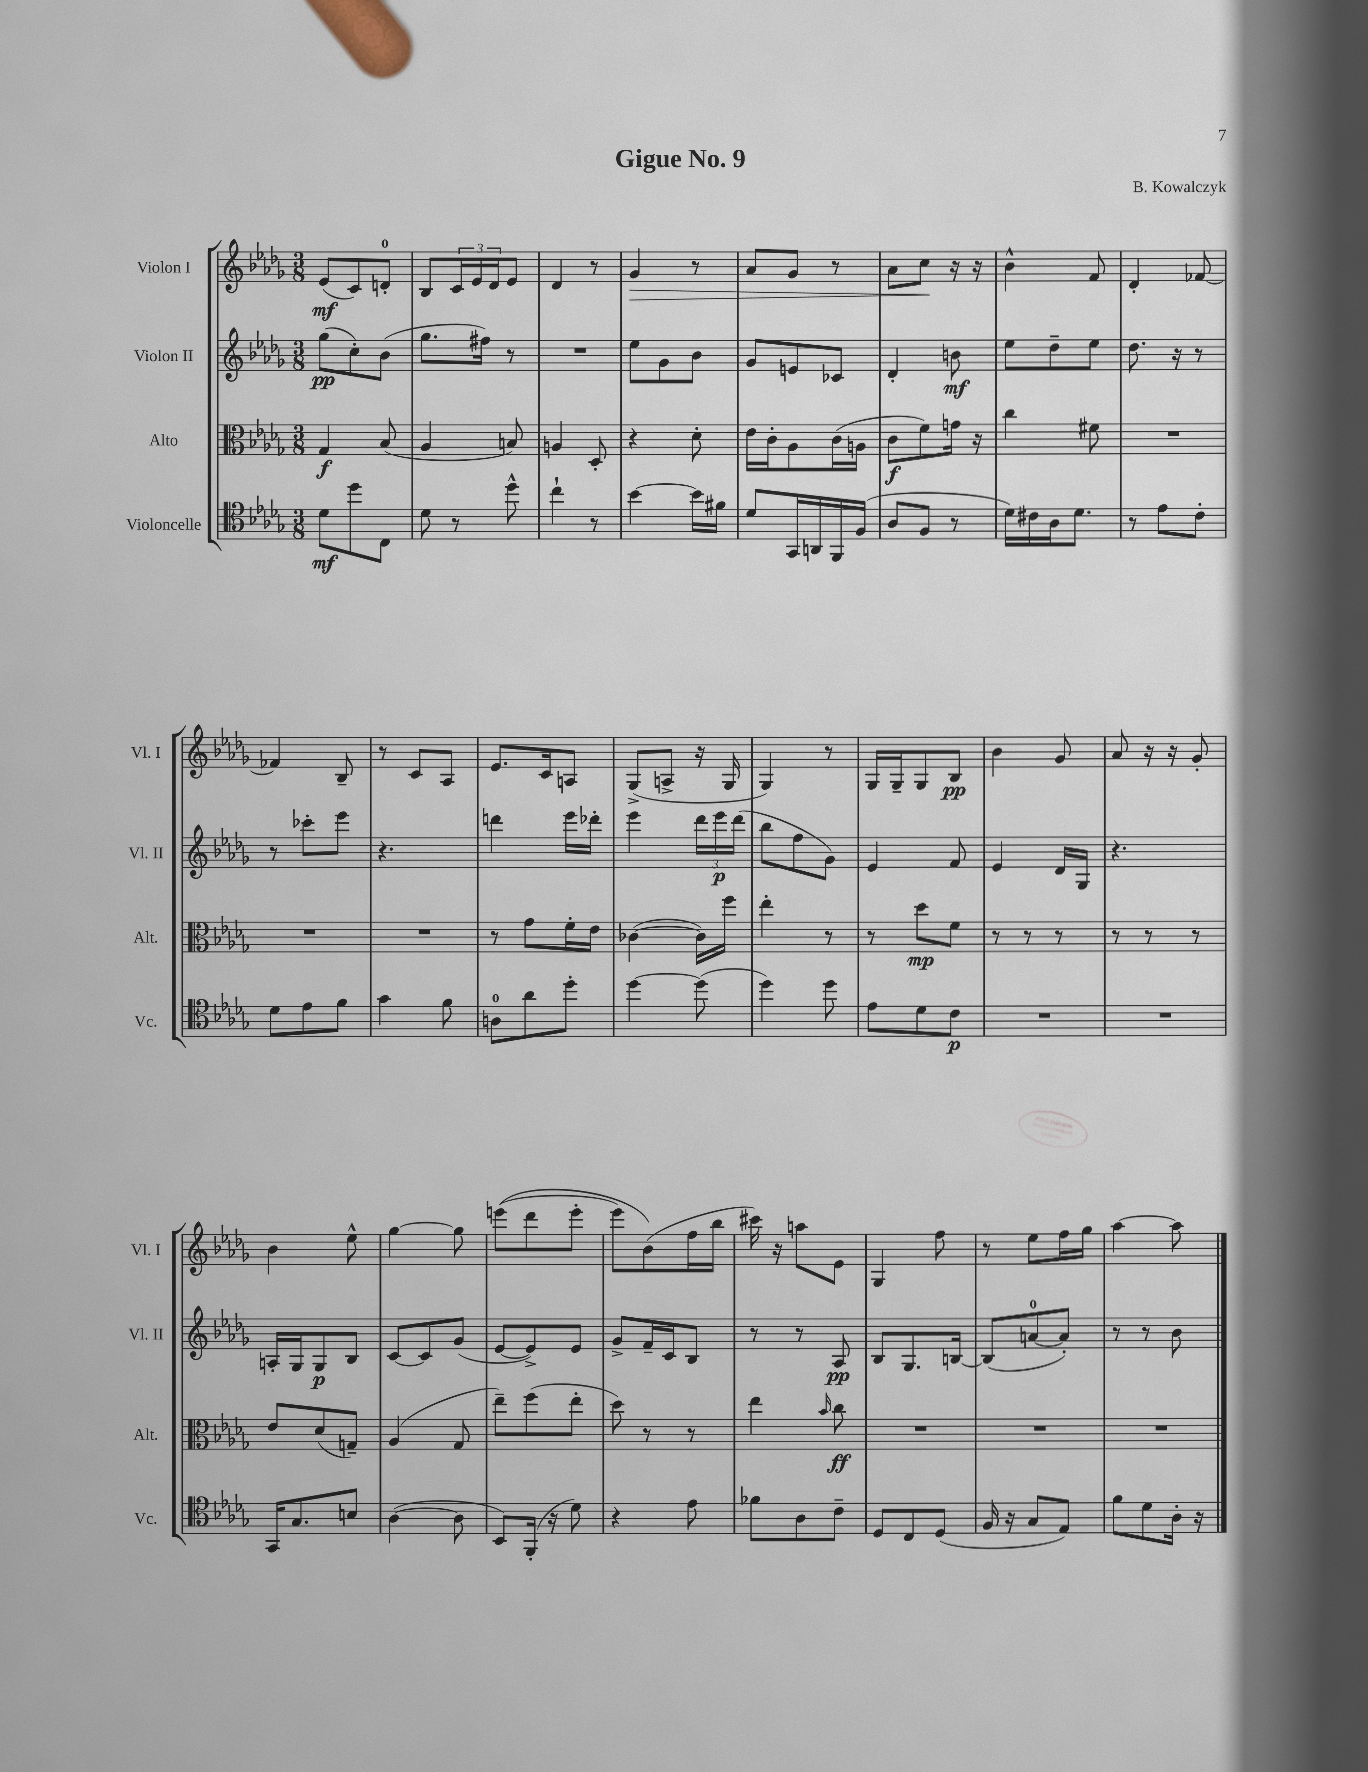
\header { title = "Gigue No. 9" composer = "B. Kowalczyk" }
<<
\new StaffGroup <<
\new Staff = "s0" \with { instrumentName = "Violon I" shortInstrumentName = "Vl. I" } {
    \clef treble \key des \major \numericTimeSignature \time 3/8
    ees'8\mf( c'8) d'8-0-. |
    bes8 \tuplet 3/2 { c'16 ees'16 des'16 } ees'8 |
    des'4 r8 |
    ges'4\> r8 |
    aes'8 ges'8 r8 |
    aes'8 c''8\! r16 r16 |
    bes'4-^ f'8 |
    des'4-. fes'8~ |
    fes'4 bes8-- |
    r8 c'8 aes8 |
    ees'8. c'16 a8 |
    ges8->( a8-> r16 ges16 |
    ges4) r8 |
    ges16 ges16-- ges8 bes8\pp |
    bes'4 ges'8 |
    aes'8 r16 r16 ges'8-. |
    bes'4 ees''8-^ |
    ges''4~ ges''8 |
    e'''8(\( des'''8 e'''8-. |
    ees'''8) bes'8(\) f''16 bes''16 |
    cis'''16) r16 a''8 ees'8 |
    ges4 f''8 |
    r8 ees''8 f''16 ges''16 |
    aes''4~ aes''8 \bar "|." |
}
\new Staff = "s1" \with { instrumentName = "Violon II" shortInstrumentName = "Vl. II" } {
    \clef treble \key des \major \numericTimeSignature \time 3/8
    ges''8\pp( c''8-.) bes'8( |
    ges''8. fis''16) r8 |
    R4. |
    ees''8 ges'8 bes'8 |
    ges'8 e'8 ces'8 |
    des'4-. b'8\mf |
    ees''8 des''8-- ees''8 |
    des''8. r16 r8 |
    r8 ces'''8-. ees'''8 |
    r4. |
    d'''4 ees'''16 des'''16-. |
    ees'''4 \tuplet 3/2 { des'''16 ees'''16\p des'''16( } |
    bes''8 f''8 ges'8) |
    ees'4 f'8 |
    ees'4 des'16 ges16 |
    r4. |
    a16-. ges16 ges8\p bes8 |
    c'8~ c'8 ges'8( |
    ees'8~ ees'8->) ees'8 |
    ges'8-> f'16-- c'16 bes8 |
    r8 r8 aes8\pp |
    bes8 ges8. b16~ |
    b8( a'8-0~ a'8-.) |
    r8 r8 bes'8 \bar "|." |
}
\new Staff = "s2" \with { instrumentName = "Alto" shortInstrumentName = "Alt." } {
    \clef alto \key des \major \numericTimeSignature \time 3/8
    ges4\f bes8( |
    aes4 b8) |
    a4 des8-. |
    r4 des'8-. |
    ees'16 c'16-. aes8 c'16( a16 |
    c'8\f f'8) g'16 r16 |
    c''4 fis'8 |
    R4. |
    R4. |
    R4. |
    r8 ges'8 f'16-. ees'16 |
    ces'4~( ces'16) f''16 |
    ees''4-. r8 |
    r8 des''8\mp f'8 |
    r8 r8 r8 |
    r8 r8 r8 |
    ees'8 des'8( g8--) |
    aes4( ges8 |
    ees''8--) f''8( ees''8-. |
    des''8) r8 r8 |
    ees''4 \grace { bes'16 } c''8\ff |
    R4. |
    R4. |
    R4. \bar "|." |
}
\new Staff = "s3" \with { instrumentName = "Violoncelle" shortInstrumentName = "Vc." } {
    \clef tenor \key des \major \numericTimeSignature \time 3/8
    des'8\mf des''8 c8 |
    des'8 r8 des''8-^ |
    c''4-! r8 |
    bes'4~ bes'16 fis'16 |
    des'8 ges,16 a,16 f,16 f16( |
    aes8 f8 r8 |
    des'16) cis'16 aes16 des'8. |
    r8 ees'8 c'8-. |
    des'8 ees'8 f'8 |
    ges'4 f'8 |
    a8-0 aes'8 des''8-. |
    des''4~ des''8( |
    des''4) des''8 |
    ees'8 des'8 c'8\p |
    R4. |
    R4. |
    ges,16 ges8. b8 |
    aes4~( aes8 |
    bes,8) f,16-.( r16 des'8) |
    r4 ees'8 |
    fes'8 aes8 c'8-- |
    des8 c8 des8( |
    f16 r16 ges8 ees8) |
    f'8 des'8 aes16-. r16 \bar "|." |
}
>>
>>
\layout { \context { \Score \remove "Bar_number_engraver" } }
